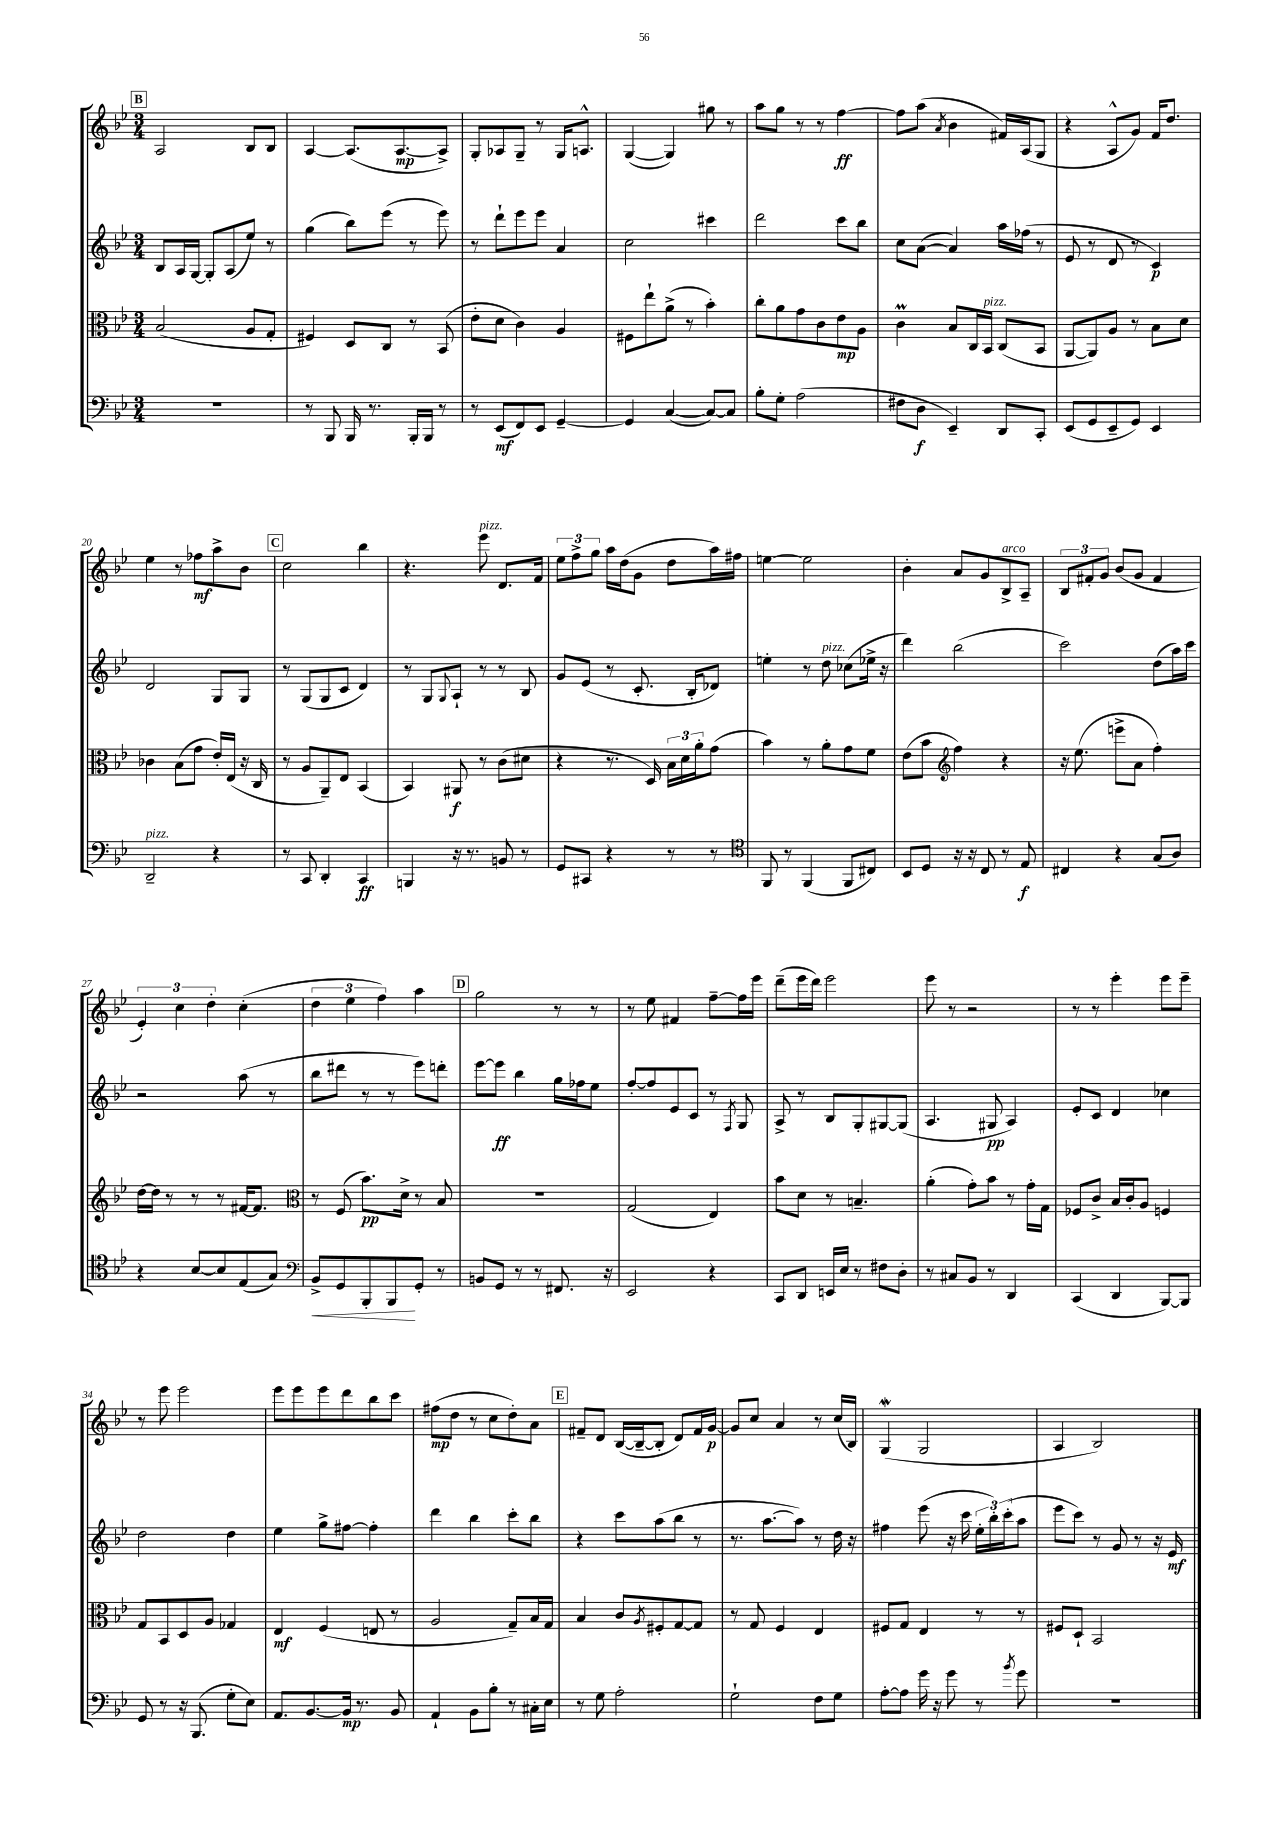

**kern	**kern	**kern	**kern
*staff4	*staff3	*staff2	*staff1
*clefF4	*clefC3	*clefG2	*clefG2
*k[b-e-]	*k[b-e-]	*k[b-e-]	*k[b-e-]
*M3/4	*M3/4	*M3/4	*M3/4
2.r	(2B-	8B-	2A
.	.	16A	.
.	.	[16G	.
.	.	8G']	.
.	.	(8A	.
.	8A	8ee-)	8B-
.	8G'	8r	8B-
=	=	=	=
8r	4F#)	(4gg	[4A
8BBB-	.	.	.
16BBB-	8D	8bb-)	(8.A]
8.r	.	.	.
.	8C	(8eee-	.
.	.	.	[8.A
16BBB-'	8r	8r	.
16BBB-	.	.	.
8r	(8BB-	8eee-)	8A^])
=	=	=	=
8r	8e-'	8r	8G'
(8EE-	8d	8ddd`	8A-
8FF)	4c)	8eee-	8G~
8EE-	.	8eee-	8r
[4GG~	4A	4a	16G
.	.	.	8.A^^
=	=	=	=
4GG]	8F#	2cc	([4G
.	8ee-`	.	.
([4C	(8a^	.	4G])
.	8r	.	.
8C_)	4b-')	4ccc#	8gg#
8C]	.	.	8r
=	=	=	=
8B-'	8cc'	2ddd	8aa
8G'	8a	.	8gg
(2A	8g	.	8r
.	8c	.	8r
.	8e-	8ccc	[4ff
.	8A	8bb-	.
=	=	=	=
8F#	4c	8cc	8ff]
8D	.	([8a	(8aa
.	.	.	8qa
4EE-~)	8B-	4a])	4b-
.	16C	.	.
.	16BB-	.	.
8DD	(8C	16aa	16f#)
.	.	(16ff-	(16A
8CC'	8BB-	8r	8G
=	=	=	=
(8EE-	[8AA	8e-	4r
8GG	8AA])	8r	.
8EE-~	8A	8d	8A^^
8GG)	8r	8r	8g)
4EE-	8B-	4c)	16f
.	.	.	8.dd
.	8d	.	.
=	=	=	=
2DD~	4c-	2d	4ee-
.	(8B-	.	8r
.	8g	.	8ff-
4r	16e-')	8G	8aa^
.	(16E-	.	.
.	16r	8G	8b-
.	16C	.	.
=	=	=	=
8r	8r	8r	2cc
8CC	8A	(8G	.
4DD'	8AA~)	8G	.
.	8E-	8c	.
4CC	(4BB-	4d)	4bb-
=	=	=	=
4BBB	4BB-)	8r	4.r
.	.	8G	.
.	.	8qqG	.
16r	8AA#	8A`	.
8.r	.	.	.
.	8r	8r	8eee-
8BB	(8c	8r	8.d
8r	8d#	8B-	.
.	.	.	16f
=	=	=	=
8GG	4r	8g	12ee-
.	.	.	12ff^
8CC#	.	(8e-	.
.	.	.	12gg
4r	8.r	8r	16aa
.	.	.	(16dd
.	.	8.c'	8g
.	16D)	.	.
8r	24B-	.	8dd
.	24d	.	.
.	.	16B-'	.
.	24a'	.	.
8r	(8g	8d-)	16aa)
.	.	.	16ff#
=	=	=	=
*clefC4	*	*	*
8FF	4b-)	4ee'	[4ee
8r	.	.	.
(4FF	8r	8r	2ee]
.	8a'	8dd	.
8FF	8g	(8cc-	.
8C#)	8f	16ee-^	.
.	.	16r	.
=	=	=	=
8BB-	(8e-	4ddd)	4b-'
8D	8b-	.	.
*	*clefG2	*	*
16r	4ff)	(2bb-	8a
16r	.	.	.
8C	.	.	8g
8r	4r	.	8B-^
8E-	.	.	8A~
=	=	=	=
4C#	16r	2ccc)	12B-
.	(8.ee-	.	.
.	.	.	12f#'
.	.	.	12g
4r	8eee^	.	(8b-
.	8a	.	8g
(8G	4ff')	(8dd	4f#
8A)	.	16aa)	.
.	.	16ccc	.
=	=	=	=
4r	[16dd	2r	6e-')
.	16dd]	.	.
.	8r	.	.
.	.	.	6cc
[8B-	8r	.	.
.	.	.	6dd'
8B-]	8r	.	.
(8E-	[16f#	(8aa	(4cc'
.	8.f#]	.	.
8G)	.	8r	.
=	=	=	=
*clefF4	*clefC3	*	*
8BB-^	8r	8bb-	6dd
8GG	(8F	8ddd#	.
.	.	.	6ee-
8BBB-'	8.b-)	8r	.
.	.	.	6ff)
8BBB-	.	8r	.
.	16d^	.	.
8GG'	8r	8eee-)	4aa
8r	8B-	8ddd'	.
=	=	=	=
8BB	2.r	[8eee-	2gg
8GG	.	8eee-]	.
8r	.	4bb-	.
8r	.	.	.
8.FF#	.	16gg	8r
.	.	16ff-	.
.	.	8ee-	8r
16r	.	.	.
=	=	=	=
2EE-	(2G	[8ff'	8r
.	.	8ff]	8ee-
.	.	8e-	4f#
.	.	8c	.
4r	4E-)	8r	[8ff~
.	.	8qF	.
.	.	8G	16ff]
.	.	.	16eee-
=	=	=	=
8CC	8b-	8A^	(8ddd~
8DD	8d	8r	16eee-
.	.	.	16ddd)
16EE	8r	8B-	2eee-
16E-	.	.	.
8r	4.B~	8G'	.
8F#	.	[8G#	.
8D'	.	(8G#]	.
=	=	=	=
8r	(4a'	4.A	8eee-
8C#	.	.	8r
8BB-	8g')	.	2r
8r	8b-	8G#	.
4DD	8r	4A)	.
.	16g'	.	.
.	16G	.	.
=	=	=	=
(4CC	8F-	8e-'	8r
.	8c^	8c	8r
4DD	16B-	4d	4eee-'
.	16c'	.	.
.	8A	.	.
[8BBB-)	4F	4cc-	8eee-
8BBB-]	.	.	8eee-~
=	=	=	=
8GG	8G	2dd	8r
8r	8BB-	.	8eee-
16r	8D	.	2eee-
(8.BBB-	.	.	.
.	8A	.	.
8G'	4G-	4dd	.
8E-)	.	.	.
=	=	=	=
8.AA	4E-	4ee-	8eee-
.	.	.	8eee-
[8.BB-	.	.	.
.	(4F	8gg^	8eee-
16BB-]	.	[8ff#	8ddd
8.r	.	.	.
.	8E	4ff#']	8bb-
8BB-	8r	.	8ccc
=	=	=	=
4AA`	2A	4ddd	(8ff#
.	.	.	8dd
8BB-	.	4bb-	8r
8B-'	.	.	8cc
8r	8G~)	8ccc'	8dd')
16C#'	16B-	8bb-	8a
16E-	16G	.	.
=	=	=	=
8r	4B-	4r	8f#~
8G	.	.	8d
2A'	8c	8ccc	([16B-
.	.	.	16B-~_
.	8qA	.	.
.	8F#'	(8aa	8B-']
.	[8G	8bb-	8d)
.	8G]	8r	16f#
.	.	.	[16g
=	=	=	=
2G`	8r	8.r	8g]
.	8G	.	8cc
.	.	[8.aa	.
.	4F	.	4a
.	.	8aa])	.
8F	4E-	8r	8r
8G	.	16dd	(16cc
.	.	16r	16B-)
=	=	=	=
[8A'	8F#	4ff#	(4G
8A]	8G	.	.
16g	4E-	(8eee-	2G
16r	.	.	.
8g	.	16r	.
.	.	16ccc	.
8r	8r	24ee-'	.
.	.	24bb-')	.
.	.	(24ccc'	.
8qb-	.	.	.
8g	8r	8aa	.
=	=	=	=
2.r	8F#	8eee-	4A
.	8D`	8ccc)	.
.	2BB-	8r	2B-)
.	.	8g	.
.	.	8r	.
.	.	16r	.
.	.	16e-	.
==	==	==	==
*-	*-	*-	*-
